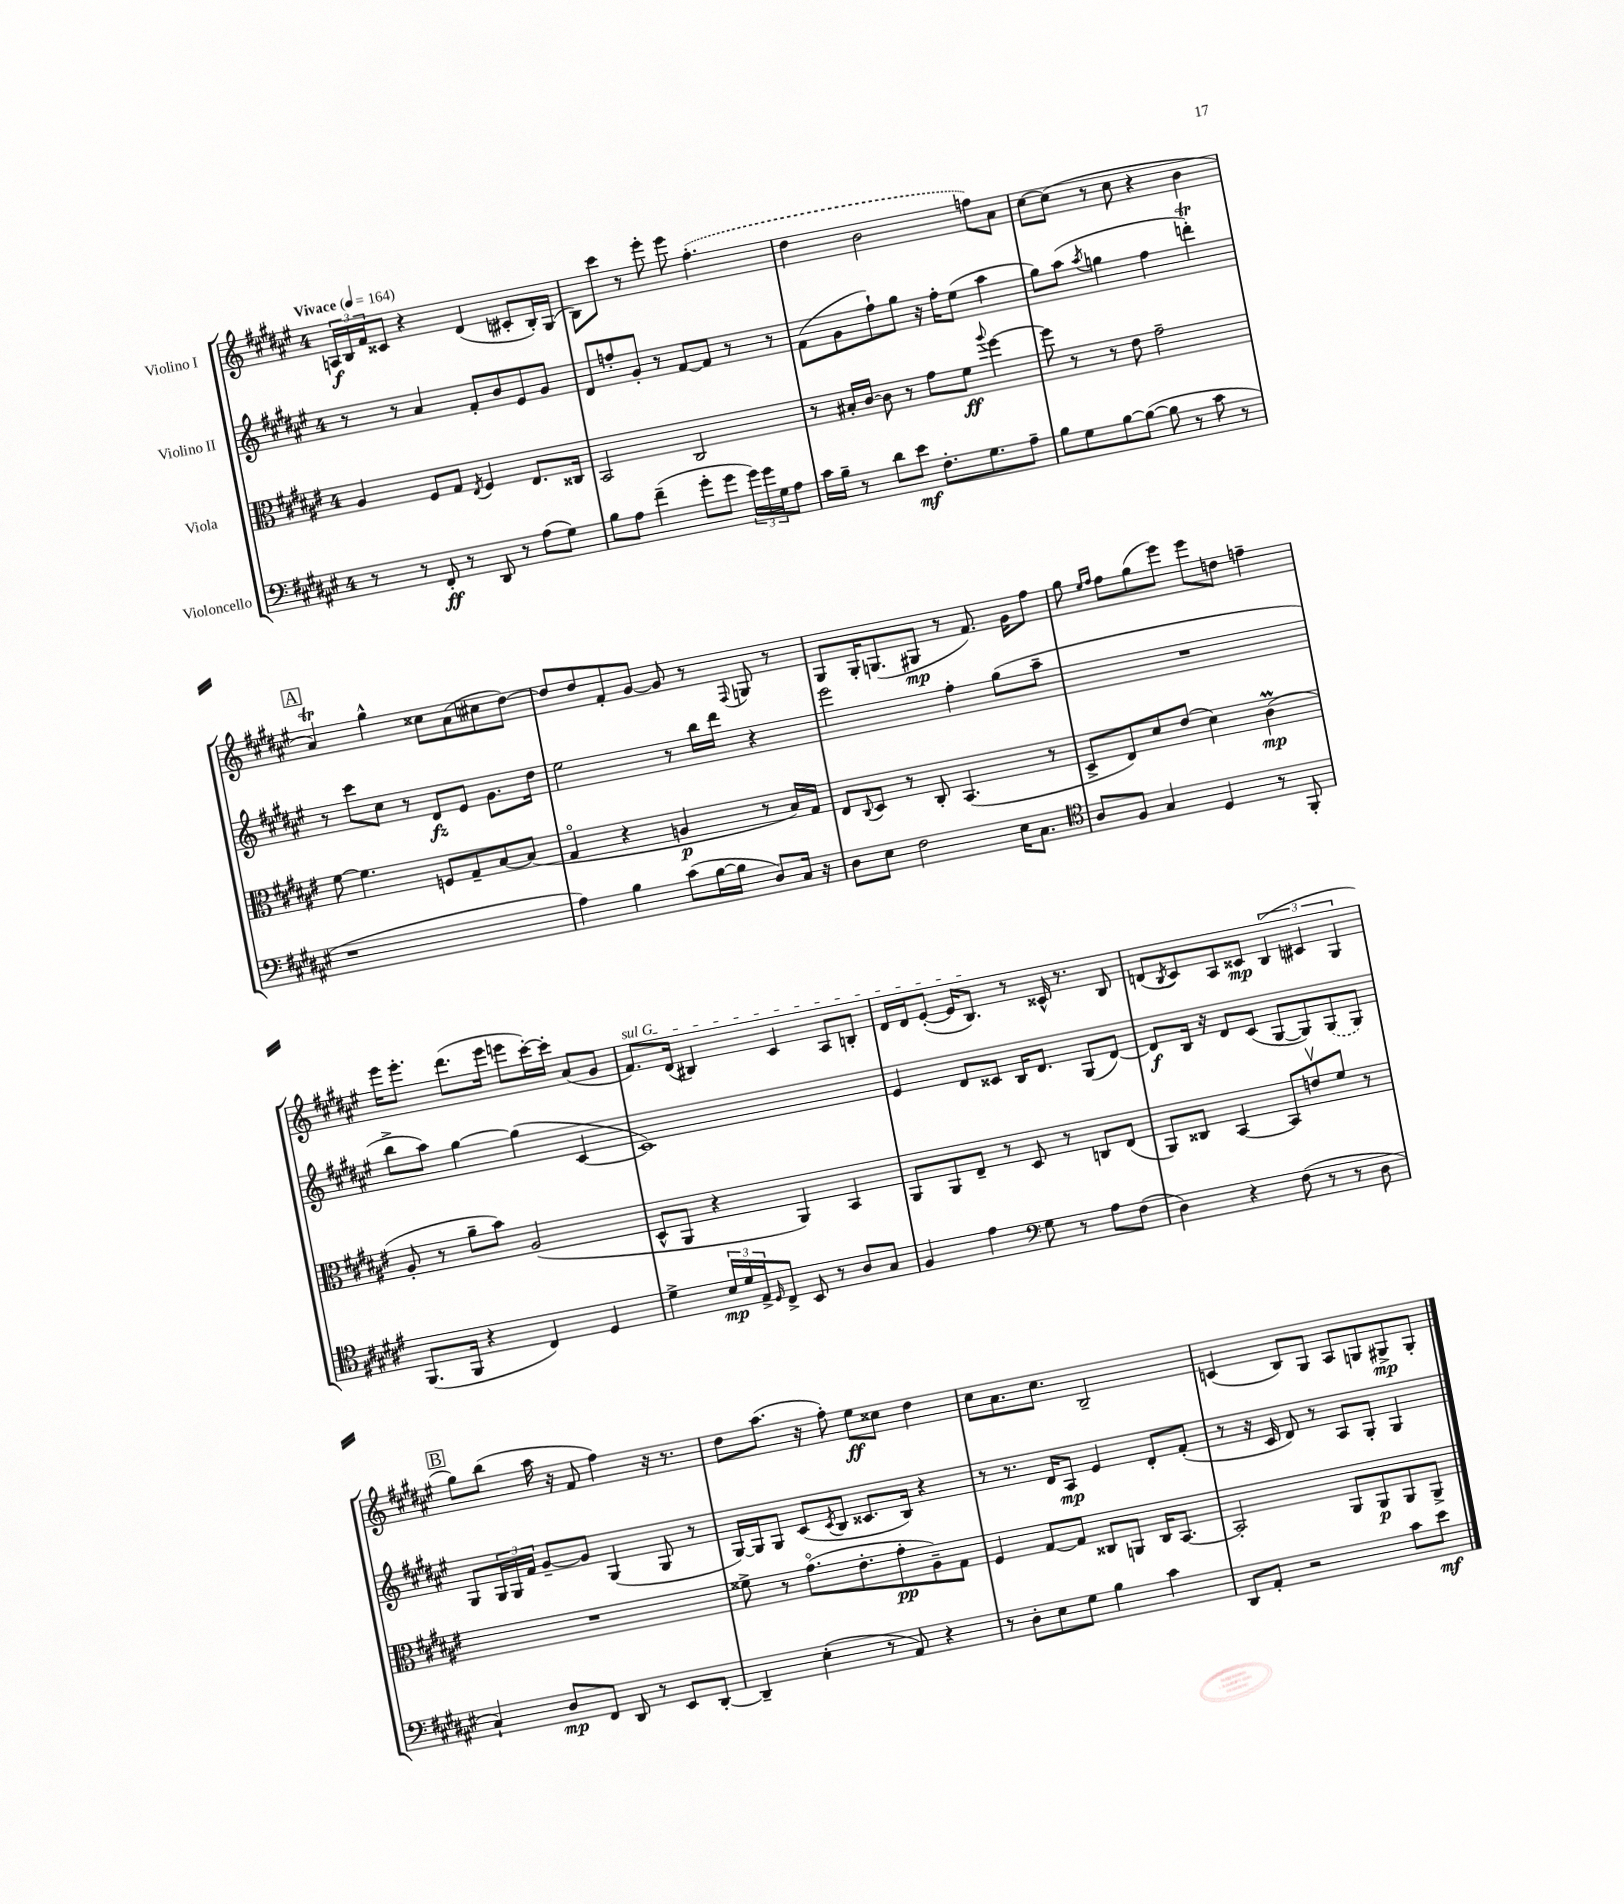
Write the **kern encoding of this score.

**kern	**dynam	**kern	**dynam	**kern	**dynam	**kern	**dynam
*part4	*part4	*part3	*part3	*part2	*part2	*part1	*part1
*staff4	*staff4	*staff3	*staff3	*staff2	*staff2	*staff1	*staff1
*I"Violoncello	*	*I"Viola	*	*I"Violino II	*	*I"Violino I	*
*clefF4	*	*clefC3	*	*clefG2	*	*clefG2	*
*k[f#c#g#d#a#e#]	*	*k[f#c#g#d#a#e#]	*	*k[f#c#g#d#a#e#]	*	*k[f#c#g#d#a#e#]	*
*M4/4	*	*M4/4	*	*M4/4	*	*M4/4	*
*MM164	*	*MM164	*	*MM164	*	*MM164	*
=1	=1	=1	=1	=1	=1	=1	=1
!	!	!	!	!	!	!LO:TX:a:B:t=Vivace	!
8r	.	4A#/	.	8r	.	24An/LL	f
.	.	.	.	.	.	24B/	.
.	.	.	.	.	.	24f#/J	.
8r	.	.	.	8r	.	8c##X/J	.
8FF#'/	ff	8F#/L	.	4a#/	.	4r	.
8r	.	8G#/J	.	.	.	.	.
.	.	8qE#/	.	.	.	.	.
8DD#/	.	4F#/	.	8f#'/L	.	(4d#/	.
8r	.	.	.	8b/	.	.	.
(8A#\L	.	8.E#/L	.	8e#/	.	8c#X'/L	.
8G#\J)	.	.	.	8g#/J	.	16B'/L)	.
.	.	16C##X/Jk	.	.	.	(16G#/JJ	.
=2	=2	=2	=2	=2	=2	=2	=2
8B\L	.	2BB/	.	8d#/L	.	8B\L)	.
8A#\J	.	.	.	8ffn'/	.	8ccc#\J	.
(4f#~\	.	.	.	8g#'/J	.	8r	.
.	.	.	.	8r	.	8eee#'\	.
8g#'\L	.	2C#/	.	[8f#/L	.	8eee#\	.
8g#\J	.	.	.	8f#/J]	.	(4.ff#'\	.
24g#\LL)	.	.	.	8r	.	.	.
24g#\	.	.	.	.	.	.	.
24G#\J	.	.	.	.	.	.	.
8A#\J	.	.	.	8r	.	.	.
=3	=3	=3	=3	=3	=3	=3	=3
16c#\LL	.	8r	.	(8f#\L	.	4dd#\	.
16B~\JJ	.	.	.	.	.	.	.
8r	.	16B#X'/LL	.	8g#\	.	.	.
.	.	[16c#/JJ	.	.	.	.	.
8d#\L	.	8c#\]	.	8ff#`\)	.	2b\	.
8e#\J	mf	8r	.	8gg#\J	.	.	.
8.F#'\L	.	8g#\L	.	16r	.	.	.
.	.	.	.	16ff#'\KL	.	.	.
.	.	8f#\J	ff	(8ee#\J	.	.	.
8.G#\	.	.	.	.	.	.	.
.	.	8qqaa#/	.	.	.	.	.
.	.	[4ff#\	.	4aa#\	.	8ffn\L)	.
8A#~\J	.	.	.	.	.	8a#\J	.
=4	=4	=4	=4	=4	=4	=4	=4
8B\L	.	8ff#\]	.	8gg#\L)	.	[8cc#\L	.
8G#\	.	8r	.	(8aa#\J	.	(8cc#\J]	.
.	.	.	.	8qaa#/	.	.	.
[8B\	.	8r	.	4ggn\	.	8r	.
(8B\J_	.	8e#\	.	.	.	8cc#\	.
8B\]	.	2g#~\	.	4ff#\	.	4r	.
8r	.	.	.	.	.	.	.
8c#\	.	.	.	4dddnT'\)	.	4b\	.
8r	.	.	.	.	.	.	.
!!LO:LB:g=z
!!LO:REH:place=s1:t=A
=5	=5	=5	=5	=5	=5	=5	=5
1r	.	[8f#\	.	8r	.	4a#t/)	.
.	.	4.f#\]	.	8ccc#\L	.	.	.
.	.	.	.	8cc#\J	.	4gg#^^\	.
.	.	.	.	8r	.	.	.
.	.	8Fn/L	.	8d#/L	fz	8cc##X\L	.
.	.	8G#~/	.	8e#/J	.	(8a#\	.
.	.	[8B/	.	8.g#\L	.	8cc#X\	.
.	.	(8B/J]	.	.	.	[8dd#\J)	.
.	.	.	.	16dd#\Jk	.	.	.
=6	=6	=6	=6	=6	=6	=6	=6
4A#\)	.	4G#/	.	2ee#\	.	8dd#/L]	.
.	.	.	.	.	.	8dd#/	.
4B\	.	4r	.	.	.	8f#'/	.
.	.	.	.	.	.	[8g#/J	.
(8c#\L	.	4An/	p	8r	.	8g#/]	.
[16B\L	.	.	.	16bb\LL	.	8r	.
16B\JJ]	.	.	.	16ddd#\JJ	.	.	.
.	.	.	.	.	.	8qqF#/	.
8D#/L)	.	8r	.	4r	.	8Gn/	.
16C#/Jk	.	16B/LL)	.	.	.	8r	.
16r	.	16G#/JJ	.	.	.	.	.
=7	=7	=7	=7	=7	=7	=7	=7
8D#\L	.	8E#/L	.	2eee#\	.	8G#/L	.
.	.	8qqC#/	.	.	.	.	.
8E#\J	.	8D#/J	.	.	.	16G#'/K	.
.	.	.	.	.	.	(8.Gn/	.
2F#\	.	8r	.	.	.	.	.
.	.	8C#'/	.	.	.	8G#X/J	mp
.	.	(4.BB/	.	4ff#'\	.	8r	.
.	.	.	.	.	.	8.f#/)	.
16E#\KL	.	.	.	(8gg#\L	.	.	.
8.C#\J	.	.	.	.	.	16g#\KL	.
.	.	8r	.	8aa#~\J	.	8ff#\J	.
=8	=8	=8	=8	=8	=8	=8	=8
*clefC4	*	*	*	*	*	*	*
8A#/L	.	8D#^/L	.	1r	.	8gg#\	.
.	.	.	.	.	.	16qqee#/LL	.
.	.	.	.	.	.	16qqff#/JJ	.
8F#/J	.	8E#/)	.	.	.	8ff#\L	.
4G#/	.	8d#/	.	.	.	(8gg#\	.
.	.	(8e#/J	.	.	.	8eee#\J)	.
4D#/	.	4d#\)	.	.	.	8eee#\L	.
.	.	.	.	.	.	8ddn\J	.
8r	.	(4c#M\	mp	.	.	4ffn~\	.
8FF#'/	.	.	.	.	.	.	.
!!LO:LB:g=z
=9	=9	=9	=9	=9	=9	=9	=9
(8.FF#/L	.	8A#'/	.	8bb^\L	.	16eee#\KL	.
.	.	.	.	.	.	8.eee#'\J	.
.	.	8r	.	8aa#\J)	.	.	.
16FF#/Jk	.	.	.	.	.	.	.
4r	.	8a#~\L	.	[4gg#\	.	(8.ddd#\L	.
.	.	8b\J)	.	.	.	.	.
.	.	.	.	.	.	16eee#\Jk	.
4C#/)	.	(2A#/	.	(4gg#\]	.	8eeen\L	.
.	.	.	.	.	.	[16ccc#'\L)	.
.	.	.	.	.	.	16ccc#'\JJ]	.
4D#/	.	.	.	[4c#/	.	(8a#/L	.
.	.	.	.	.	.	8g#/J	.
=10	=10	=10	=10	=10	=10	=10	=10
!	!	!	!	!	!	!LO:TX:a:i:t=sul G	!
4d#^\	.	8D#^^/L	.	1c#])	.	8.f#/L)	.
.	.	8AA#/J	.	.	.	.	.
.	.	.	.	.	.	(16d#/Jk	.
24B/LL	mp	4r	.	.	.	4B#X/)	.
24d#/	.	.	.	.	.	.	.
24E#^/J	.	.	.	.	.	.	.
16qqD#/	.	.	.	.	.	.	.
8C#^/J	.	.	.	.	.	.	.
8BB/	.	4AA#/)	.	.	.	4c#/	.
8r	.	.	.	.	.	.	.
8A#/L	.	4BB/	.	.	.	8A#/L	.
8G#/J	.	.	.	.	.	8Bn'/J	.
=11	=11	=11	=11	=11	=11	=11	=11
4F#/	.	8AA#/L	.	4e#/	.	16d#/LL	.
.	.	.	.	.	.	16d#/J	.
.	.	8AA#/	.	.	.	([8e#'/J	.
4e#\	.	8E#~/J	.	8d#/L	.	16e#/KL]	.
.	.	.	.	.	.	8.B/J)	.
.	.	8r	.	8c##X/J	.	.	.
*clefF4	*	*	*	*	*	*	*
8G#\	.	8D#/	.	16B/KL	.	8r	.
.	.	.	.	8.d#/J	.	.	.
8r	.	8r	.	.	.	16c##X^^/	.
.	.	.	.	.	.	8.r	.
8A#\L	.	8Cn/L	.	(8G#/L	.	.	.
(8F#\J	.	(8E#/J	.	[8d#/J)	.	8B/	.
=12	=12	=12	=12	=12	=12	=12	=12
4D#\)	.	8AA#/L)	.	8d#/L]	f	(8dn/L	.
.	.	.	.	.	.	8qB/	.
.	.	8C##X/J	.	16B/Jk	.	8c#/)	.
.	.	.	.	16r	.	.	.
4r	.	[4BB/	.	8d#/L	.	8A#/	.
.	.	.	.	(8c#/J	.	8c##X/J	mp
(8F#\	.	8BB/L]	.	[8G#/L	.	(6B/	.
8r	.	8env/	.	8G#/])	.	.	.
.	.	.	.	.	.	6c#X/	.
8r	.	8f#/J	.	(8G#/	.	.	.
.	.	.	.	.	.	6G#/	.
8D#\	.	8r	.	8G#/J)	.	.	.
!!LO:LB:g=z
!!LO:REH:place=s1:t=B
=13	=13	=13	=13	=13	=13	=13	=13
4C#`/)	.	1r	.	8G#/L	.	8gg#\L)	.
.	.	.	.	24G#/L	.	(8bb\J	.
.	.	.	.	24G#/	.	.	.
.	.	.	.	24f#/JJ	.	.	.
8D#/L	mp	.	.	[8g#~/L	.	16aa#\	.
.	.	.	.	.	.	16r	.
8FF#/J	.	.	.	8g#/J]	.	8f#/	.
8DD#/	.	.	.	(4G#/	.	4ff#\)	.
8r	.	.	.	.	.	.	.
8EE#/L	.	.	.	8G#/	.	16r	.
.	.	.	.	.	.	8.r	.
[8DD#'/J	.	.	.	8r	.	.	.
=14	=14	=14	=14	=14	=14	=14	=14
4DD#~/]	.	8f##X^\	.	[16G#/LL)	.	8dd#\L	.
.	.	.	.	16G#/J]	.	.	.
.	.	8r	.	8G#/J	.	(8.aa#\J	.
(4E#'\	.	(8.g#\L	.	(8c#/L	.	.	.
.	.	.	.	.	.	16r	.
.	.	.	.	8qc#/	.	.	.
.	.	.	.	8B/J	.	8ff#'\)	.
.	.	8.e#'\	.	.	.	.	.
8r	.	.	.	8.c##X/L	.	8ee#\L	ff
8AA#/)	.	8g#'\	pp	.	.	8cc##X\J	.
.	.	.	.	16B/Jk)	.	.	.
4r	.	8A#~\)	.	4r	.	4dd#\	.
.	.	8G#\J	.	.	.	.	.
=15	=15	=15	=15	=15	=15	=15	=15
8r	.	4F#/	.	8r	.	8cc#\L	.
8D#'\L	.	.	.	8.r	.	8.a#\	.
8E#\	.	[8G#/L	.	.	.	.	.
.	.	.	.	16d#/KL	.	8.cc#\J	.
8G#\J	.	8G#/J]	.	8A#/J	mp	.	.
4B\	.	8C##X/L	.	4e#/	.	2B~/	.
.	.	8AAn/J	.	.	.	.	.
4c#\	.	16C##/KL	.	8d#'/L	.	.	.
.	.	[8.BB/J	.	.	.	.	.
.	.	.	.	(8f#'/J	.	.	.
=16	=16	=16	=16	=16	=16	=16	=16
8DD#/L	.	2BB'/]	.	8r	.	(4cn/	.
8AA#'/J	.	.	.	16r	.	.	.
.	.	.	.	16c#/	.	.	.
2r	.	.	.	8d#/)	.	8B/L)	.
.	.	.	.	8r	.	8G#/J	.
.	.	8AA#/L	.	8A#/L	.	8A#/L	.
.	.	8AA#/	p	8G#'/J	.	8Gn/	.
8c#\L	.	8AA#/	.	4G#/	.	8G#X^/	mp
8e#\J	mf	8AA#^/J	.	.	.	8G#'/J	.
==	==	==	==	==	==	==	==
*-	*-	*-	*-	*-	*-	*-	*-
